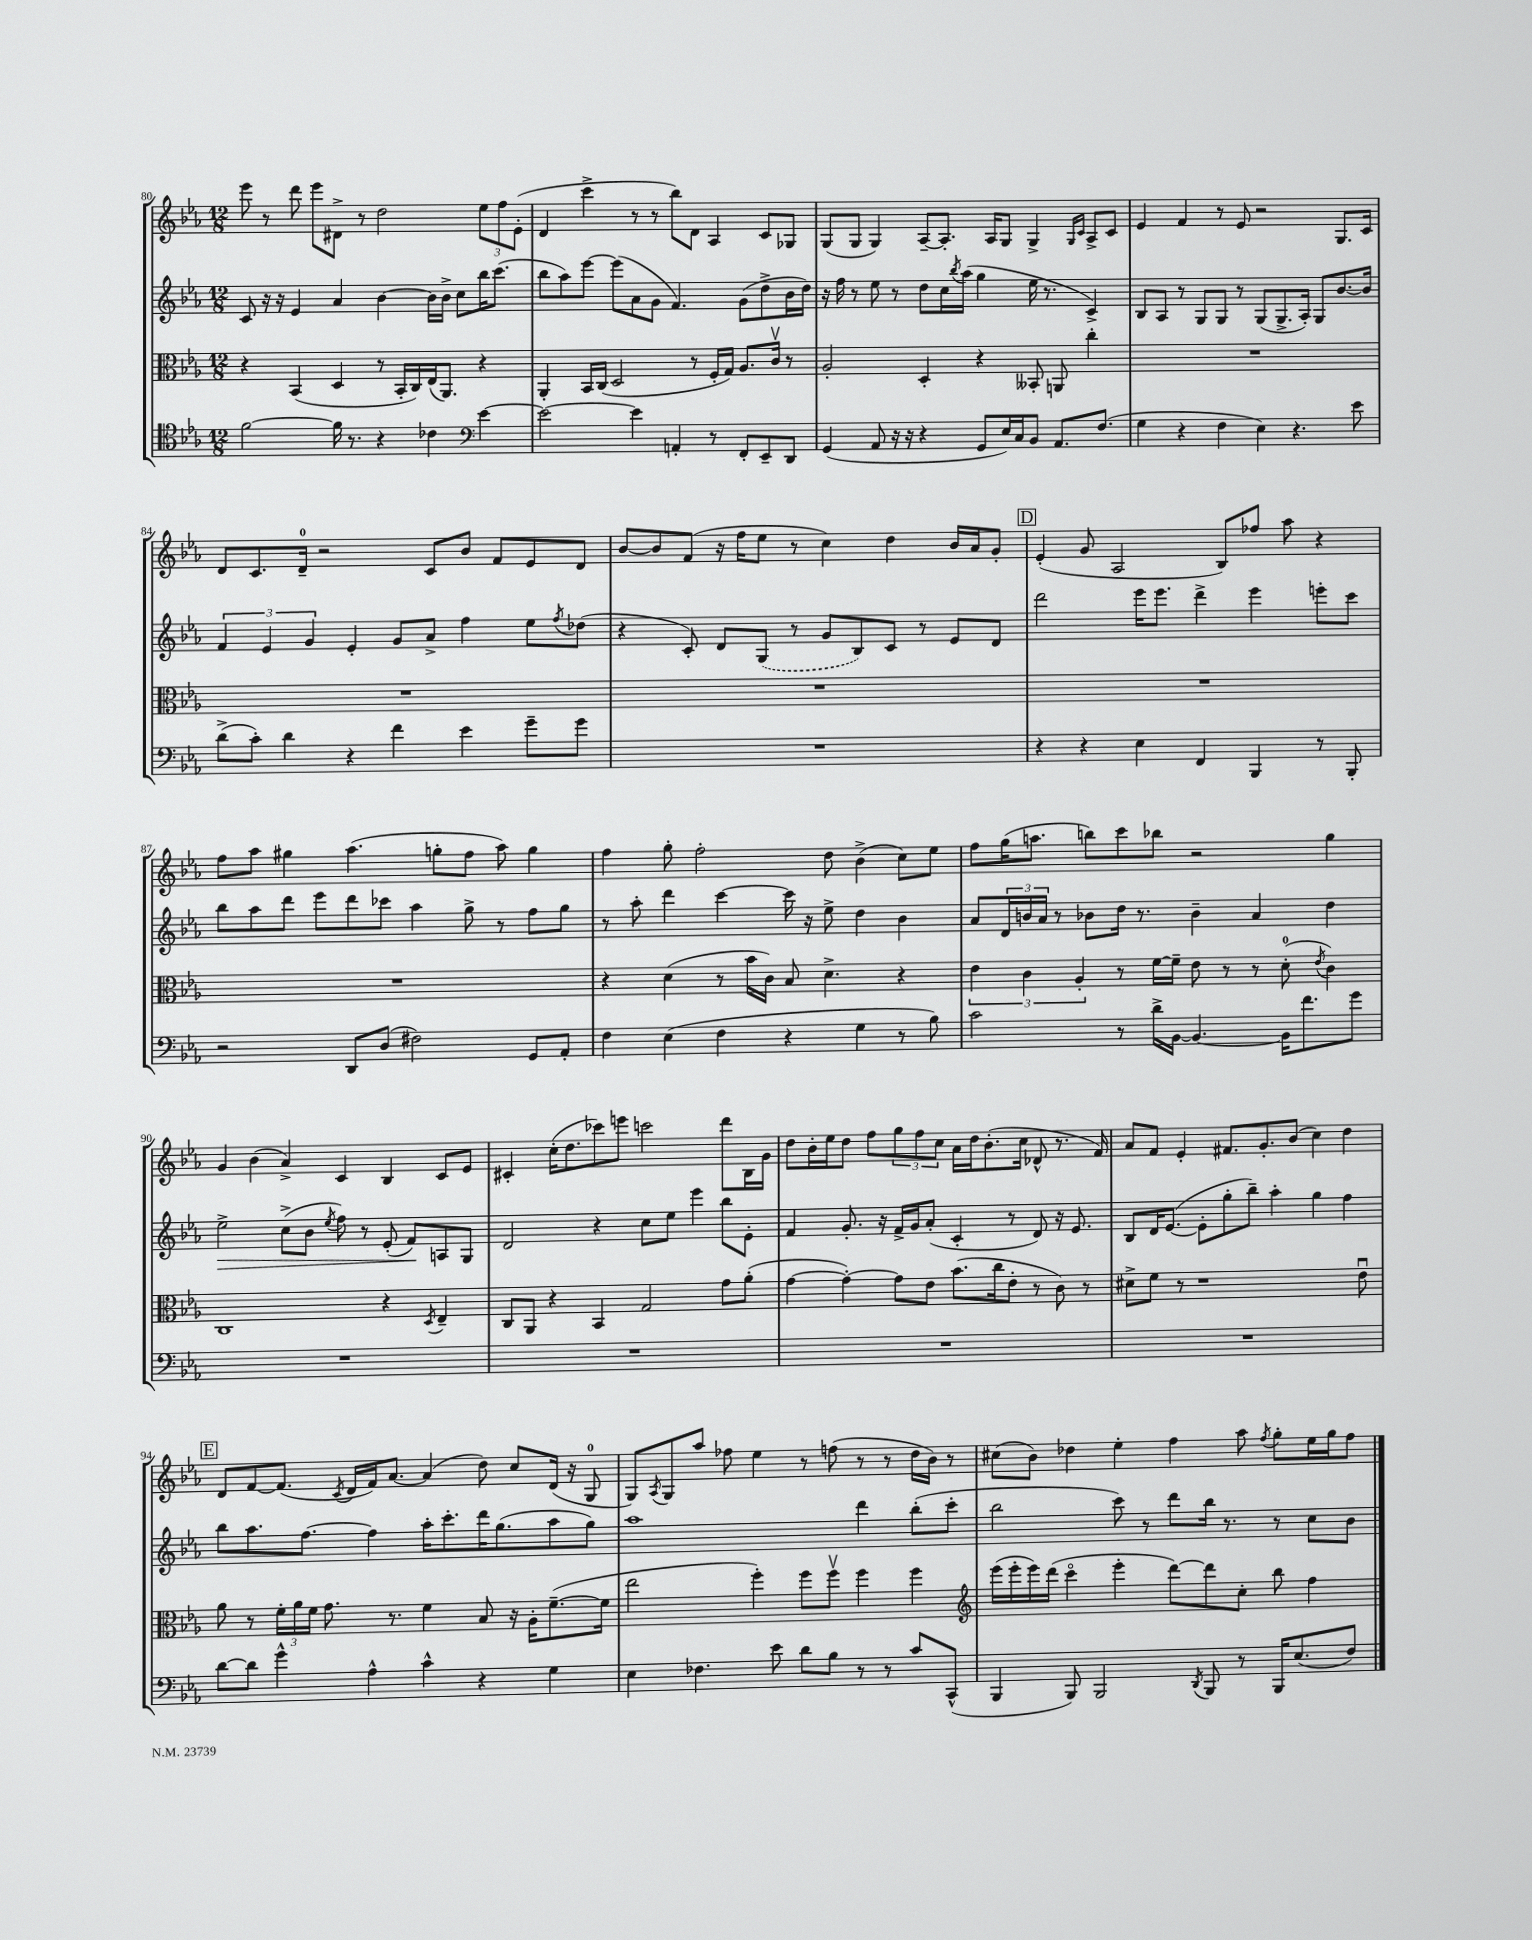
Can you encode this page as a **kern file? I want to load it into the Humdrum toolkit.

**kern	**kern	**kern	**kern
*staff4	*staff3	*staff2	*staff1
*clefC4	*clefC3	*clefG2	*clefG2
*k[b-e-a-]	*k[b-e-a-]	*k[b-e-a-]	*k[b-e-a-]
*M12/8	*M12/8	*M12/8	*M12/8
[2f	4r	8c	8eee-
.	.	16r	8r
.	.	16r	.
.	(4BB-	4e-	8ddd
.	.	.	8eee-
16f]	4D	4a-	8d#^
8.r	.	.	.
.	.	.	8r
4r	8r	[4b-	2dd
.	16BB-'	.	.
.	16C)	.	.
4c-	(16E-	16b-]	.
.	8.AA-)	16b-^	.
.	.	8cc	.
*clefF4	*	*	*
[4e-	4r	16bb-	12ee-
.	.	(8.ccc	.
.	.	.	12ff
.	.	.	(12e-'
=	=	=	=
2e-_	4AA-'	8bb-	4d
.	.	8aa-)	.
.	16BB-	[8eee-	4ccc^
.	(16C	.	.
.	2D	(8eee-]	.
4e-]	.	8a-	8r
.	.	8g	8r
4AA'	.	4.f)	8bb-)
.	8r	.	8d
8r	16F'	.	4A-
.	16G)	.	.
8FF'	8.A-	(8g	.
8EE-~	.	8dd^	8c
.	16cv	.	.
8DD	8r	16b-	8G-
.	.	16dd)	.
=	=	=	=
(4GG	2A-'	16r	(8G
.	.	16ff	.
.	.	8r	8G
8AA-	.	8ee-	4G)
16r	.	8r	.
16r	.	.	.
4r	4D'	8dd	[8A-~
.	.	16cc	8.A-']
.	.	8qbb-	.
.	.	(16aa-	.
8GG	4r	4gg	.
.	.	.	16A-
16E-)	.	.	8G
16C	.	.	.
8BB-	8BB--'	16ee-	4G^
.	.	8.r	.
8.AA-	8AA	.	.
.	.	.	16qqG
.	.	.	16qqc
.	4cc'	4c^)	8A-^
(8.F	.	.	.
.	.	.	8c
=	=	=	=
4G	1.r	8B-	4e-
.	.	8A-	.
4r	.	8r	4f
.	.	8G	.
4F	.	8G	8r
.	.	8r	8e-
4E-)	.	(8G	2r
.	.	8.G^	.
4.r	.	.	.
.	.	16A-')	.
.	.	8G	.
.	.	[8.b-	8.G
8e-	.	.	.
.	.	16b-]	16c
=	=	=	=
(8d^	1.r	6f	8d
8c')	.	.	8.c
.	.	6e-	.
4d	.	.	.
.	.	.	16d~
.	.	6g	.
.	.	.	2r
4r	.	4e-'	.
4f	.	8g	.
.	.	8a-^	8c
4e-	.	4ff	8b-
.	.	.	8f
8g~	.	8ee-	8e-
.	.	8qff	.
8g	.	(8dd-	8d
=	=	=	=
1.r	1.r	4r	[8b-
.	.	.	8b-]
.	.	8c')	(8f
.	.	8d	16r
.	.	.	16ff
.	.	(8G	8ee-
.	.	8r	8r
.	.	8g	4cc)
.	.	8B-)	.
.	.	8c	4dd
.	.	8r	.
.	.	8e-	16b-
.	.	.	16a-
.	.	8d	8g'
=	=	=	=
4r	1.r	2ddd	(4e-'
4r	.	.	8g
.	.	.	2A-
4E-	.	16eee-	.
.	.	8.eee-	.
4FF	.	4ddd^	.
.	.	.	8B-)
4BBB-	.	4eee-	8ff-
.	.	.	8aa-
8r	.	8eee'	4r
8BBB-'	.	8ccc	.
=	=	=	=
2r	1.r	8bb-	8ff
.	.	8aa-	8aa-
.	.	8ddd	4gg#
.	.	8eee-	.
8DD	.	8ddd	(4.aa-
(8D	.	8ccc-	.
2F#)	.	4aa-	.
.	.	.	8gg'
.	.	8gg^	8ff
.	.	8r	8aa-)
8GG	.	8ff	4gg
8AA-'	.	8gg	.
=	=	=	=
4F	4r	8r	4ff
.	.	8aa-'	.
(4E-	(4d	4ddd	8gg'
.	.	.	2ff'
4F	8r	[4ccc	.
.	16b-	.	.
.	16c)	.	.
4r	8B-	16ccc]	.
.	.	16r	.
.	4.d^	8ee-^	8dd
4G	.	4dd	(4b-^
8r	4r	4b-	8cc)
8B-)	.	.	8ee-
=	=	=	=
2c	6e-	8a-	8ff
.	.	24d	(16gg
.	6c	24b	.
.	.	.	8.aa
.	.	24a-	.
.	.	8r	.
.	6A-'	.	.
.	.	8b-	8bb)
8r	8r	16dd	8ccc
.	.	8.r	.
16d^	[16f	.	8bb-
[16BB-	16f~]	.	.
4.BB-_	8e-	4b-~	2r
.	8r	.	.
.	8r	4a-	.
16BB-]	(8d'	.	.
8.f	.	.	.
.	8qe-	.	.
.	4c)	4dd	4gg
8g	.	.	.
=	=	=	=
1.r	1C	2ee-^	4g
.	.	.	(4b-
.	.	(8cc^	4a-^)
.	.	8b-	.
.	.	8qee-	.
.	.	8ff)	4c
.	.	8r	.
.	4r	(8e-'	4B-
.	.	8f)	.
.	8qD	.	.
.	4E-~	8A	8c
.	.	8G	8e-
=	=	=	=
1.r	8C	2d	4c#'
.	8AA-	.	.
.	4r	.	(16cc'
.	.	.	8.dd
.	4BB-	4r	8ccc-)
.	.	.	8eee
.	2G	8cc	2ccc
.	.	8ee-	.
.	.	4eee-	.
.	8g	8bb-	8ddd
.	(8a-'	8e-'	16B-
.	.	.	16g
=	=	=	=
1.r	[4g	4f	8dd
.	.	.	16b-'
.	.	.	16ee-
.	4g'_)	8.g'	8dd
.	.	.	8ff
.	.	16r	.
.	8g]	16f^	12gg
.	.	16g	.
.	.	.	12ff
.	8e-	(8a-'	.
.	.	.	12cc
.	(8.b-	4c'	16a-
.	.	.	16dd
.	.	.	(8.b-'
.	16cc	.	.
.	8e-'	8r	.
.	.	.	16cc
.	8r	8d)	8d-^^
.	8c)	16r	8.r
.	.	8.e-	.
.	8r	.	.
.	.	.	16f)
=	=	=	=
1.r	8d#^	8B-	8a-
.	8f	16d	8f
.	.	([8.e-	.
.	8r	.	4e-'
.	1r	8e-']	.
.	.	8gg'	8.f#
.	.	8bb-~)	.
.	.	.	8.g'
.	.	4aa-'	.
.	.	.	(8b-
.	.	4gg	4cc)
.	.	4ff	4dd
.	8e-u	.	.
=	=	=	=
[8d	8a-	8bb-	8d
8d]	8r	8.aa-	[8f
4g^^	24f'	.	(8.f]
.	24a-	.	.
.	.	[8.ff	.
.	24f	.	.
.	8.g	.	.
.	.	.	8qc
.	.	.	16d
4A-^^	.	4ff]	16f)
.	8.r	.	[8.a-
4c^^	4f	16aa-'	(4a-]
.	.	8.ccc'	.
4r	8B-	16ddd	8dd)
.	.	(8.gg	.
.	16r	.	8cc
.	16A-'	.	.
4G	([8.f~	8aa-	(16d
.	.	.	16r
.	.	8gg)	8G
.	16f]	.	.
=	=	=	=
4E-	2ee-	1aa-	8G)
.	.	.	8qA-
.	.	.	8G
4.F-	.	.	8aa-
.	.	.	8ff-
.	4ff')	.	4ee-
8e-	.	.	.
8d	8ff	.	8r
8B-	8ffv	.	(8ff
8r	4ff	4ddd	8r
8r	.	.	8r
8c	4ff	(8bb-'	16dd
.	.	.	16b-)
(8CC^^	.	8ccc'	8r
=	=	=	=
*	*clefG2	*	*
4BBB-	(16eee-	2bb-	(8cc#
.	16eee-'	.	.
.	16eee-)	.	8b-)
.	(16ddd	.	.
8BBB-)	4ccco	.	4dd-
2BBB-	.	.	.
.	4eee-'	8ccc)	4ee-'
.	.	8r	.
.	[8ddd)	8ddd	4ff
8qDD	.	.	.
8BBB-	8ddd]	16bb-	.
.	.	8.r	.
8r	8cc'	.	8aa-
.	.	.	8qff
16BBB-	8bb-	8r	8gg'
(8.E-	.	.	.
.	4ff	8cc	16ee-
.	.	.	16gg
8F)	.	8b-	8ff
==	==	==	==
*-	*-	*-	*-
